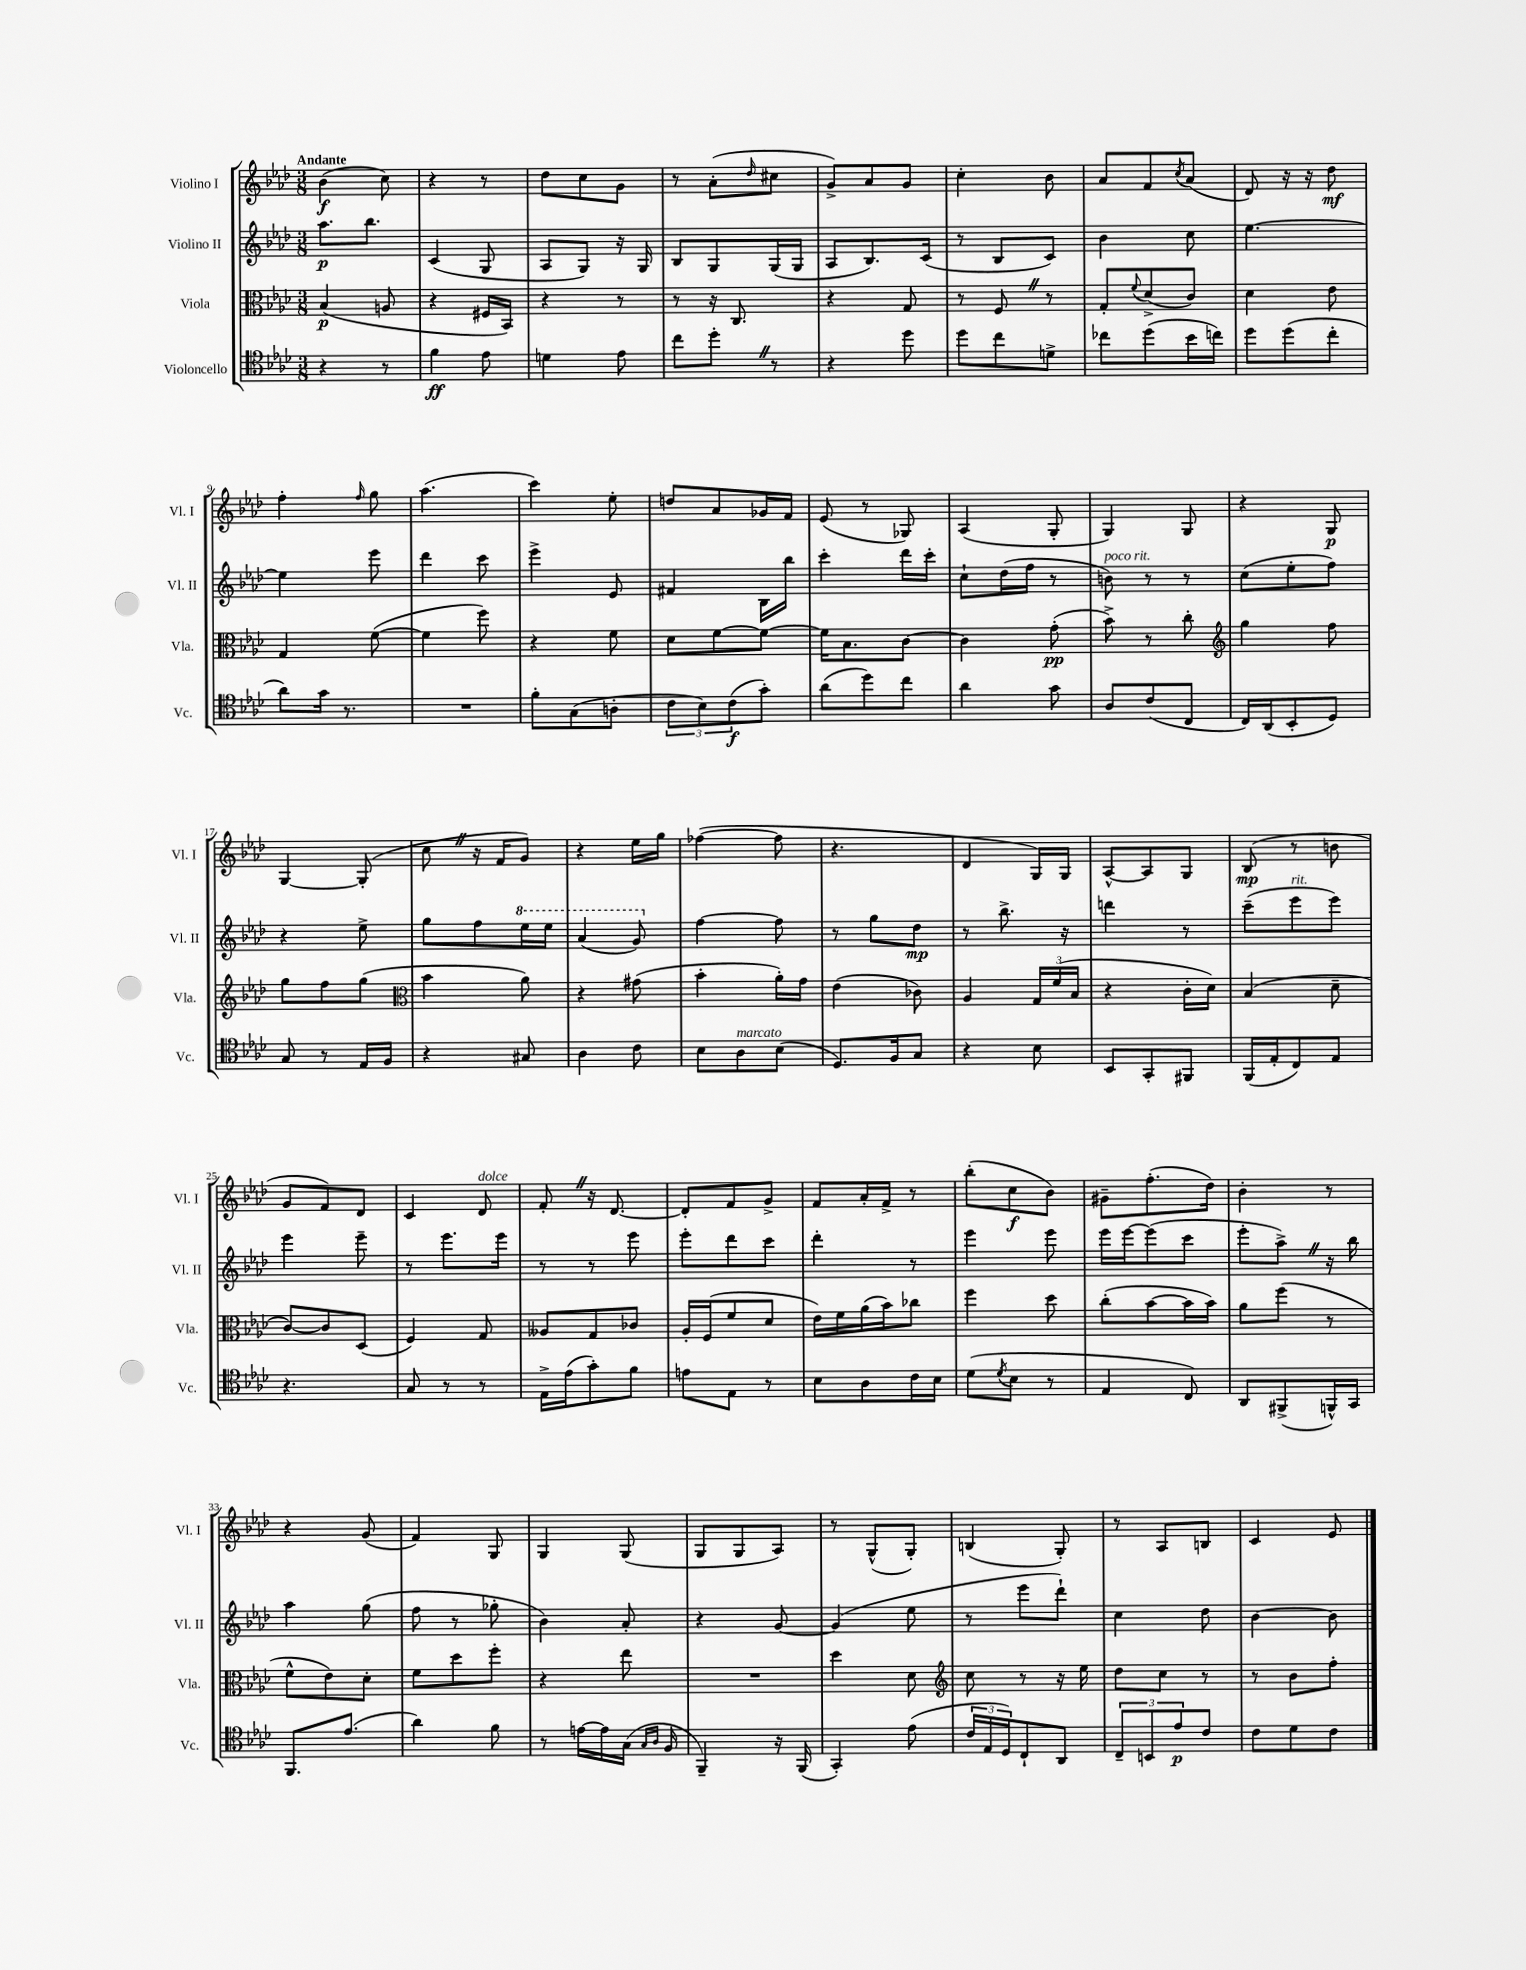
<<
\new StaffGroup <<
\new Staff = "s0" \with { instrumentName = "Violino I" shortInstrumentName = "Vl. I" } {
    \clef treble \key aes \major \numericTimeSignature \time 3/8 \tempo "Andante"
    bes'4\f( c''8) |
    r4 r8 |
    des''8 c''8 g'8 |
    r8 aes'8-.( \grace { des''16 } cis''8 |
    g'8->) aes'8 g'8 |
    c''4-. bes'8 |
    aes'8 f'8 \acciaccatura { c''8 } aes'8( |
    des'8) r16 r16 des''8\mf |
    f''4-. \grace { f''16 } g''8 |
    aes''4.( |
    c'''4) ees''8-. |
    d''8 aes'8 ges'16 f'16 |
    ees'8( r8 ges8) |
    aes4( g8-. |
    g4) g8 |
    r4 g8\p |
    g4~ g8-.( |
    c''8 \once \override BreathingSign.text = \markup { \musicglyph "scripts.caesura.straight" } \breathe r16 f'16 g'8) |
    r4 ees''16 g''16 |
    fes''4~( fes''8 |
    r4. |
    des'4 g16) g16 |
    aes8~-^ aes8 g8 |
    bes8\mp( r8 b'8 |
    g'8 f'8) des'8 |
    c'4 des'8^\markup { \italic "dolce" } |
    f'8-. \once \override BreathingSign.text = \markup { \musicglyph "scripts.caesura.straight" } \breathe r16 des'8.~ |
    des'8-. f'8 g'8-> |
    f'8 aes'16-. f'16-> r8 |
    bes''8-.( c''8\f bes'8) |
    gis'8-- f''8.-.( des''16) |
    bes'4-. r8 |
    r4 g'8( |
    f'4) g8 |
    g4 g8( |
    g8 g8 aes8) |
    r8 g8-^( g8-.) |
    b4( g8-.) |
    r8 aes8 b8 |
    c'4 ees'8 \bar "|." |
}
\new Staff = "s1" \with { instrumentName = "Violino II" shortInstrumentName = "Vl. II" } {
    \clef treble \key aes \major \numericTimeSignature \time 3/8
    aes''8.\p bes''8. |
    c'4( g8 |
    aes8 g8) r16 g16 |
    bes8 g8 g16( g16 |
    aes8 bes8.) c'16( |
    r8 bes8 c'8) |
    bes'4 c''8 |
    ees''4.~ |
    ees''4 ees'''8 |
    des'''4 c'''8 |
    ees'''4-> ees'8 |
    fis'4 bes16 bes''16 |
    c'''4-. des'''16 c'''16-. |
    c''8-! des''16( f''16 r8 |
    b'8^\markup { \italic "poco rit." }) r8 r8 |
    c''8( ees''8-. f''8) |
    r4 ees''8-> |
    g''8 f''8 \ottava #1 ees'''16 ees'''16 |
    aes''4( g''8) \ottava #0 |
    f''4~ f''8 |
    r8 g''8 des''8\mp |
    r8 bes''8.-> r16 |
    d'''4 r8 |
    c'''8--( ees'''8^\markup { \italic "rit." } ees'''8) |
    ees'''4 ees'''8-- |
    r8 ees'''8. ees'''16 |
    r8 r8 ees'''8 |
    ees'''8-. des'''8 c'''8 |
    des'''4-. r8 |
    ees'''4 ees'''8 |
    ees'''16 ees'''16~ ees'''8( c'''8 |
    ees'''8-. aes''8->) \once \override BreathingSign.text = \markup { \musicglyph "scripts.caesura.straight" } \breathe r16 bes''16 |
    aes''4 g''8( |
    f''8 r8 ges''8-. |
    bes'4) aes'8-. |
    r4 g'8~ |
    g'4( ees''8 |
    r8 ees'''8 des'''8-!) |
    c''4 des''8 |
    bes'4~ bes'8 \bar "|." |
}
\new Staff = "s2" \with { instrumentName = "Viola" shortInstrumentName = "Vla." } {
    \clef alto \key aes \major \numericTimeSignature \time 3/8
    bes4\p( a8 |
    r4 fis16 bes,16) |
    r4 r8 |
    r8 r16 c8. |
    r4 g8 |
    r8 f8 \once \override BreathingSign.text = \markup { \musicglyph "scripts.caesura.straight" } \breathe r8 |
    g8-. \appoggiatura { f'8 } des'8->( c'8) |
    des'4 ees'8 |
    g4 f'8~( |
    f'4 f''8) |
    r4 f'8 |
    des'8 f'8~ f'8~ |
    f'16 bes8. c'8~ |
    c'4 g'8-.\pp( |
    bes'8->) r8 c''8-. |
    \clef treble g''4 f''8 |
    g''8 f''8 g''8( |
    \clef alto bes'4 aes'8) |
    r4 gis'8( |
    bes'4-. aes'16-.) g'16 |
    ees'4( ces'8) |
    aes4 \tuplet 3/2 { g16 f'16( bes16 } |
    r4 c'16-. des'16) |
    bes4( des'8-- |
    c'8~) c'8 des8( |
    f4) g8 |
    aeses8 g8 ces'8 |
    aes16-. f16( f'8 des'8 |
    ees'16) f'16 aes'16( bes'16) ces''8 |
    f''4 des''8 |
    c''8-.( bes'8~ bes'16 bes'16) |
    aes'8 f''8( r8 |
    f'8-^ ees'8) des'8-. |
    f'8 des''8 f''8-. |
    r4 ees''8 |
    R4. |
    des''4 des'8 |
    \clef treble c''8 r8 r16 ees''16 |
    des''8 c''8 r8 |
    r8 bes'8 f''8-. \bar "|." |
}
\new Staff = "s3" \with { instrumentName = "Violoncello" shortInstrumentName = "Vc." } {
    \clef tenor \key aes \major \numericTimeSignature \time 3/8
    r4 r8 |
    f'4\ff ees'8 |
    d'4 ees'8 |
    c''8 des''8-. \once \override BreathingSign.text = \markup { \musicglyph "scripts.caesura.straight" } \breathe r8 |
    r4 des''8 |
    des''8 c''8 d'8-> |
    ces''8 des''8( bes'16 c''16) |
    des''8 des''8( c''8-. |
    aes'8) g'16 r8. |
    R4. |
    f'8-. g8( a8-. |
    \tuplet 3/2 { c'8 bes8) c'8\f( } g'8-.) |
    aes'8( des''8) c''8 |
    aes'4 g'8 |
    aes8 c'8( c8 |
    c16) aes,16( bes,8-. des8) |
    g8 r8 ees16 f16 |
    r4 gis8 |
    aes4 c'8 |
    bes8 aes8^\markup { \italic "marcato" } bes8( |
    des8.) f16 g8 |
    r4 bes8 |
    bes,8 g,8-. fis,8 |
    f,16( ees16-. c8) ees8 |
    r4. |
    g8 r8 r8 |
    ees16-> ees'16( g'8-.) f'8 |
    e'8 ees8 r8 |
    bes8 aes8 c'16 bes16 |
    des'8( \acciaccatura { des'8 } bes8 r8 |
    ees4 c8) |
    aes,8 fis,8->( f,16-^) g,16 |
    f,8. ees'8.( |
    aes'4) f'8 |
    r8 e'16~ e'16 g16( \grace { g16 aes16 } f16 |
    f,4--) r16 f,16( |
    g,4-.) ees'8( |
    \tuplet 3/2 { c'16 ees16 des16) } c8-! aes,8 |
    \tuplet 3/2 { c8-- b,8 ees'8\p } c'8 |
    c'8 des'8 c'8 \bar "|." |
}
>>
>>
